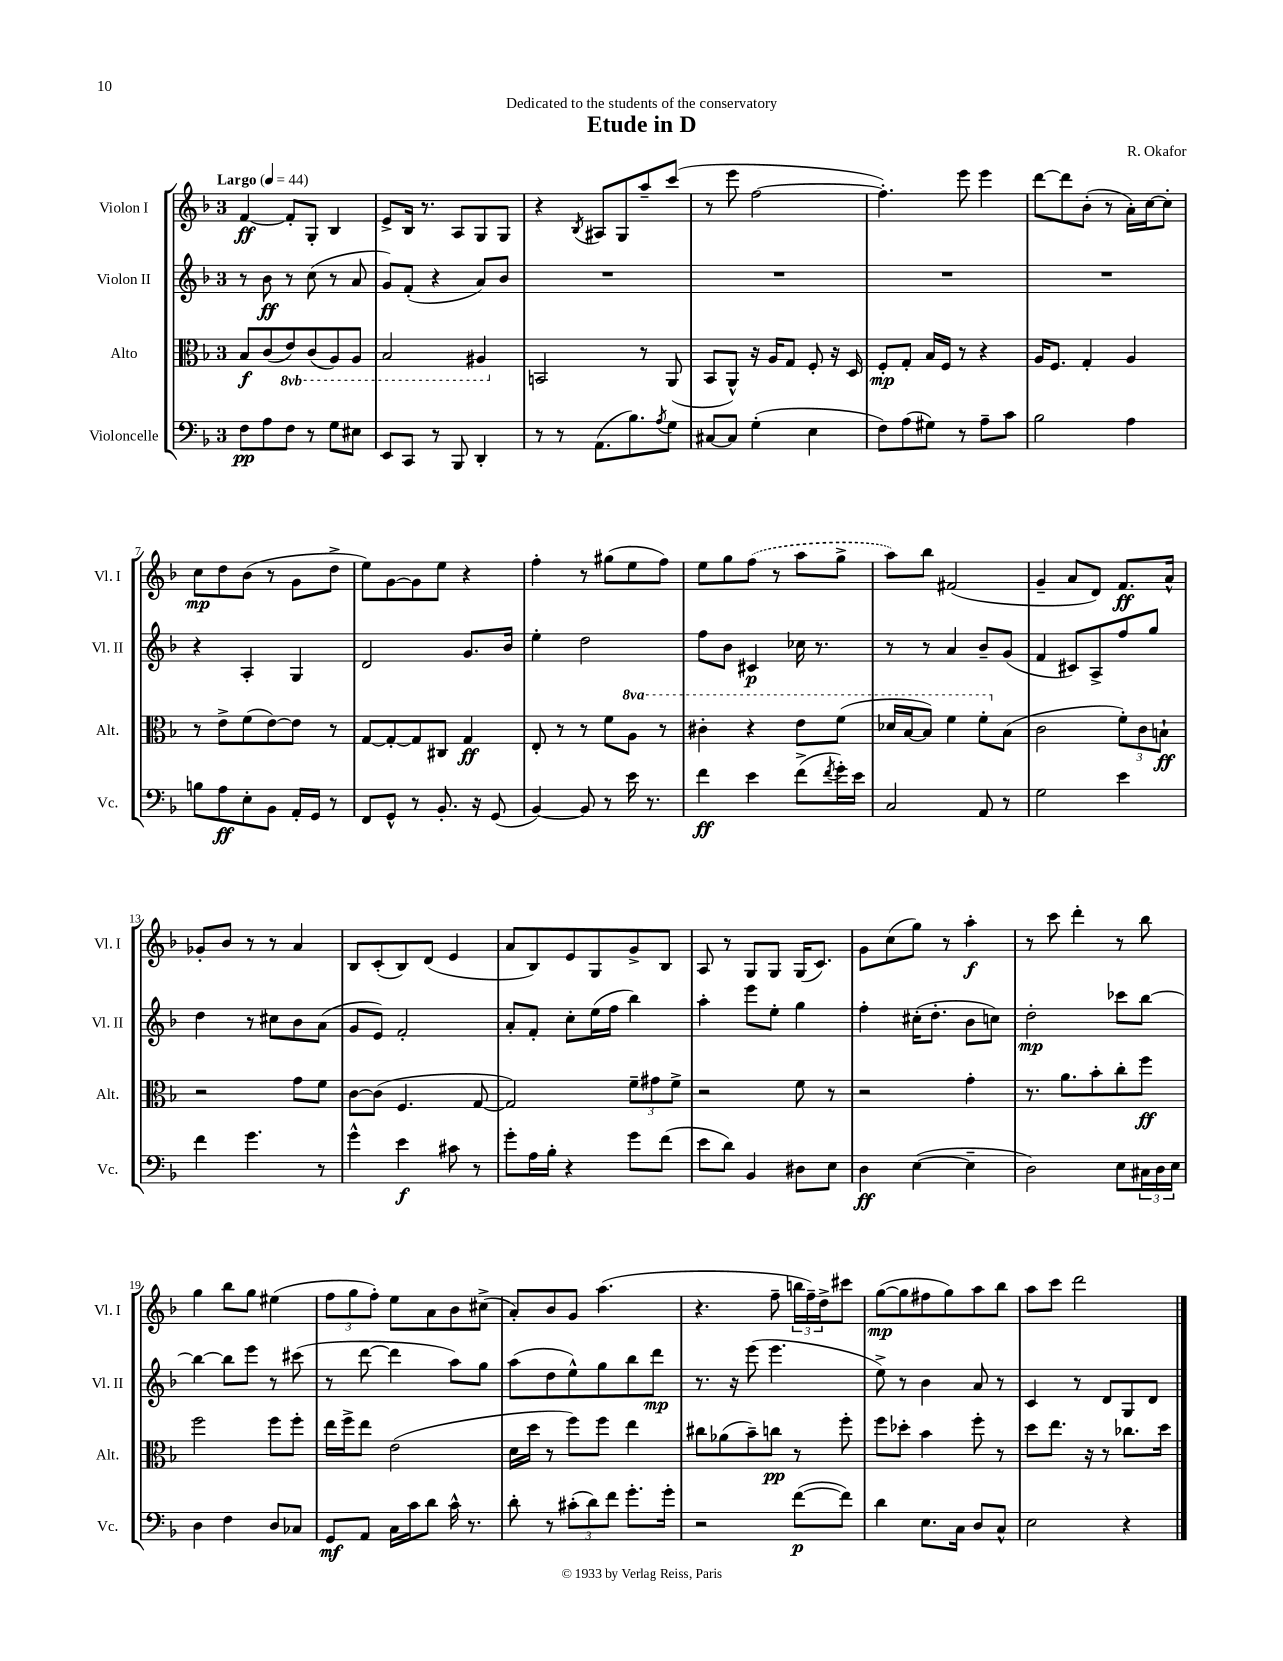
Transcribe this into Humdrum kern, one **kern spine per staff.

**kern	**dynam	**kern	**dynam	**kern	**dynam	**kern	**dynam
*part4	*part4	*part3	*part3	*part2	*part2	*part1	*part1
*staff4	*staff4	*staff3	*staff3	*staff2	*staff2	*staff1	*staff1
*I"Violoncelle	*	*I"Alto	*	*I"Violon II	*	*I"Violon I	*
*I'Vc.	*	*I'Alt.	*	*I'Vl. II	*	*I'Vl. I	*
*clefF4	*	*clefC3	*	*clefG2	*	*clefG2	*
*k[b-]	*	*k[b-]	*	*k[b-]	*	*k[b-]	*
*M3/4	*	*M3/4	*	*M3/4	*	*M3/4	*
*MM44	*	*MM44	*	*MM44	*	*MM44	*
=1	=1	=1	=1	=1	=1	=1	=1
!	!	!	!	!	!	!LO:TX:a:B:t=Largo	!
8F\L	pp	8B-/L	f	8r	.	[4f/	ff
8A\	.	(8c/	.	8b-\	ff	.	.
*	*	*8ba	*	*	*	*	*
8F\J	.	8E/)	.	8r	.	8f'/L]	.
8r	.	(8C/	.	(8cc\	.	8G'/J	.
8G\L	.	8AA/)	.	8r	.	4B-/	.
8E#X\J	.	8AA/J	.	8a/	.	.	.
=2	=2	=2	=2	=2	=2	=2	=2
8EE/L	.	2BB-/	.	8g/L)	.	8e^/L	.
8CC/J	.	.	.	(8f'/J	.	16B-/Jk	.
.	.	.	.	.	.	8.r	.
8r	.	.	.	4r	.	.	.
8BBB-/	.	.	.	.	.	8A/L	.
4DD'/	.	4AA#X/	.	8a/L)	.	8G/	.
.	.	.	.	8b-/J	.	8G/J	.
=3	=3	=3	=3	=3	=3	=3	=3
*	*	*X8ba	*	*	*	*	*
8r	.	2BBn/	.	2.r	.	4r	.
8r	.	.	.	.	.	.	.
.	.	.	.	.	.	8qB-/	.
(8.AA\L	.	.	.	.	.	8A#X/L	.
.	.	.	.	.	.	8G/	.
8.B-\)	.	.	.	.	.	.	.
.	.	8r	.	.	.	8aa~/	.
8qA/	.	.	.	.	.	.	.
8G\J	.	(8AA/	.	.	.	(8ccc/J	.
=4	=4	=4	=4	=4	=4	=4	=4
[8C#X/L	.	8BB-/L	.	2.r	.	8r	.
8C#/J]	.	8AA^^/J)	.	.	.	8eee\	.
(4G'\	.	16r	.	.	.	[2ff\	.
.	.	16A/KL	.	.	.	.	.
.	.	8G/J	.	.	.	.	.
4E\	.	8F'/	.	.	.	.	.
.	.	16r	.	.	.	.	.
.	.	16D/	.	.	.	.	.
=5	=5	=5	=5	=5	=5	=5	=5
8F\L)	.	8F'/L	mp	2.r	.	4.ff'\])	.
(8A\	.	8G'/J	.	.	.	.	.
8G#X\J)	.	16B-/LL	.	.	.	.	.
.	.	16F/JJ	.	.	.	.	.
8r	.	8r	.	.	.	8eee\	.
8A~\L	.	4r	.	.	.	4eee\	.
8c\J	.	.	.	.	.	.	.
=6	=6	=6	=6	=6	=6	=6	=6
2B-\	.	16A/KL	.	2.r	.	[8ddd\L	.
.	.	8.F/J	.	.	.	.	.
.	.	.	.	.	.	8ddd\]	.
.	.	4G'/	.	.	.	(8b-'\J	.
.	.	.	.	.	.	8r	.
4A\	.	4A/	.	.	.	16a'\LL)	.
.	.	.	.	.	.	[16cc\J	.
.	.	.	.	.	.	8cc'\J]	.
!!LO:LB:g=z
=7	=7	=7	=7	=7	=7	=7	=7
8Bn\L	.	8r	.	4r	.	8cc\L	mp
8A\	ff	8e^\L	.	.	.	8dd\	.
8E'\	.	(8f\	.	4A'/	.	(8b-\J	.
8BB-\J	.	[8e\)	.	.	.	8r	.
16AA'/LL	.	8e\J]	.	4G/	.	8g\L	.
16GG/JJ	.	.	.	.	.	.	.
8r	.	8r	.	.	.	8dd^\J	.
=8	=8	=8	=8	=8	=8	=8	=8
8FF/L	.	[8G/L	.	2d/	.	8ee\L)	.
8GG^^/J	.	8G'/_	.	.	.	[8g\	.
8r	.	8G/]	.	.	.	8g\]	.
8.BB-'/	.	8C#X/J	.	.	.	8ee\J	.
.	.	4G/	ff	8.g/L	.	4r	.
16r	.	.	.	.	.	.	.
(8GG/	.	.	.	.	.	.	.
.	.	.	.	16b-/Jk	.	.	.
=9	=9	=9	=9	=9	=9	=9	=9
[4BB-/)	.	8E'/	.	4ee'\	.	4ff'\	.
.	.	8r	.	.	.	.	.
8BB-/]	.	8r	.	2dd\	.	8r	.
8r	.	8f\L	.	.	.	(8gg#X\L	.
*	*	*8va	*	*	*	*	*
16e\	.	8a\J	.	.	.	8ee\	.
8.r	.	.	.	.	.	.	.
.	.	8r	.	.	.	8ff\J)	.
=10	=10	=10	=10	=10	=10	=10	=10
4f\	ff	4cc#X'\	.	8ff\L	.	8ee\L	.
.	.	.	.	8b-\J	.	8gg\	.
4e\	.	4r	.	4c#X/	p	(8ff\J	.
.	.	.	.	.	.	8r	.
(8f^\L	.	8ee\L	.	16cc-X\	.	8aa\L	.
.	.	.	.	8.r	.	.	.
8qf/	.	.	.	.	.	.	.
16g'\L)	.	(8ff\J	.	.	.	8gg^\J	.
16e\JJ	.	.	.	.	.	.	.
=11	=11	=11	=11	=11	=11	=11	=11
2C/	.	16dd-X/LL	.	8r	.	8aa\L)	.
.	.	[16b-/J	.	.	.	.	.
.	.	8b-/J])	.	8r	.	8bb-\J	.
.	.	4ff\	.	4a/	.	(2f#X/	.
8AA/	.	8ff'\L	.	8b-~/L	.	.	.
*	*	*X8va	*	*	*	*	*
8r	.	(8B-\J	.	(8g/J	.	.	.
=12	=12	=12	=12	=12	=12	=12	=12
2G\	.	2c\	.	4f/	.	4g~/	.
.	.	.	.	8c#X/L)	.	8a/L	.
.	.	.	.	8A^/	.	8d/J)	.
4e\	.	12f'\L)	.	8ff/	.	8.f/L	ff
.	.	12c\	.	.	.	.	.
.	.	.	.	8gg/J	.	.	.
.	.	12Bn`\J	ff	.	.	.	.
.	.	.	.	.	.	16a^^/Jk	.
!!LO:LB:g=z
=13	=13	=13	=13	=13	=13	=13	=13
4f\	.	2r	.	4dd\	.	8g-X'/L	.
.	.	.	.	.	.	8b-/J	.
4.g\	.	.	.	8r	.	8r	.
.	.	.	.	8cc#X\L	.	8r	.
.	.	8g\L	.	8b-\	.	4a/	.
8r	.	8f\J	.	(8a\J	.	.	.
=14	=14	=14	=14	=14	=14	=14	=14
4g^^\	.	[8c\L	.	8g/L	.	8B-/L	.
.	.	(8c\J]	.	8e/J)	.	(8c'/	.
4e\	f	4.F/	.	2f'/	.	8B-/)	.
.	.	.	.	.	.	(8d/J	.
8c#X\	.	.	.	.	.	4e/	.
8r	.	[8G/	.	.	.	.	.
=15	=15	=15	=15	=15	=15	=15	=15
8g'\L	.	2G/])	.	8a'/L	.	8a/L	.
16A\L	.	.	.	8f'/J	.	8B-/)	.
16B-'\JJ	.	.	.	.	.	.	.
4r	.	.	.	8cc'\L	.	8e/	.
.	.	.	.	(16ee\L	.	8G/	.
.	.	.	.	16ff\JJ	.	.	.
8g\L	.	12f~\L	.	4bb-\)	.	8g^/	.
.	.	12g#X\	.	.	.	.	.
(8f\J	.	.	.	.	.	8B-/J	.
.	.	12f^\J	.	.	.	.	.
=16	=16	=16	=16	=16	=16	=16	=16
8e\L	.	2r	.	4aa'\	.	8A/	.
8d\J)	.	.	.	.	.	8r	.
4BB-/	.	.	.	8eee\L	.	8G/L	.
.	.	.	.	8ee'\J	.	8G/J	.
8D#X\L	.	8f\	.	4gg\	.	(16G/KL	.
.	.	.	.	.	.	8.c/J)	.
8E\J	.	8r	.	.	.	.	.
=17	=17	=17	=17	=17	=17	=17	=17
4D\	ff	2r	.	4ff'\	.	8g\L	.
.	.	.	.	.	.	(8cc\	.
([4E\	.	.	.	(16cc#X'\KL	.	8gg\J)	.
.	.	.	.	8.dd'\J	.	.	.
.	.	.	.	.	.	8r	.
4E~\]	.	4g'\	.	8b-\L	.	4aa'\	f
.	.	.	.	8ccn\J)	.	.	.
=18	=18	=18	=18	=18	=18	=18	=18
2D\)	.	8.r	.	2dd'\	mp	8r	.
.	.	.	.	.	.	8ccc\	.
.	.	8.a\L	.	.	.	.	.
.	.	.	.	.	.	4ddd'\	.
.	.	8b-'\	.	.	.	.	.
8E\L	.	8cc'\	.	8ccc-X\L	.	8r	.
24C#X\L	.	8ff\J	ff	[8bb-\J	.	8bb-\	.
24D\	.	.	.	.	.	.	.
24E\JJ	.	.	.	.	.	.	.
!!LO:LB:g=z
=19	=19	=19	=19	=19	=19	=19	=19
4D\	.	2ff\	.	4bb-\_	.	4gg\	.
4F\	.	.	.	8bb-\L]	.	8bb-\L	.
.	.	.	.	8eee\J	.	8gg\J	.
8D/L	.	8ff\L	.	8r	.	(4ee#X\	.
8C-X/J	.	8ff'\J	.	(8ccc#X\	.	.	.
=20	=20	=20	=20	=20	=20	=20	=20
8GG/L	mf	16ee\LL	.	8r	.	12ff\L	.
.	.	16ff^\J	.	.	.	.	.
.	.	.	.	.	.	12gg\	.
8AA/J	.	8ee\J	.	[8ddd\	.	.	.
.	.	.	.	.	.	12ff'\J)	.
16C\LL	.	(2e\	.	4ddd\]	.	8ee\L	.
16c\J	.	.	.	.	.	.	.
8d\J	.	.	.	.	.	8a\	.
16c^^\	.	.	.	8aa\L)	.	8b-\	.
8.r	.	.	.	.	.	.	.
.	.	.	.	8gg\J	.	(8cc#X^\J	.
=21	=21	=21	=21	=21	=21	=21	=21
8d'\	.	16d\LL	.	(8aa\L	.	8a'/L)	.
.	.	16dd\JJ	.	.	.	.	.
8r	.	8r	.	8dd\	.	8b-/	.
(12c#X'\L	.	8ff\L)	.	8ee^^\)	.	8g/J	.
12d\)	.	.	.	.	.	.	.
.	.	8ff\J	.	8gg\	.	(4.aa\	.
12f\J	.	.	.	.	.	.	.
8.g'\L	.	4ee\	.	8bb-\	.	.	.
.	.	.	.	8ddd\J	mp	.	.
16g'\Jk	.	.	.	.	.	.	.
=22	=22	=22	=22	=22	=22	=22	=22
2r	.	8cc#X\L	.	8.r	.	4.r	.
.	.	(8a-X\	.	.	.	.	.
.	.	.	.	16r	.	.	.
.	.	8b-~\)	.	(8eee\	.	.	.
.	.	8ccn\J	pp	4.eee\	.	8ff~\	.
([8f\L	p	8r	.	.	.	24bbn\LL	.
.	.	.	.	.	.	24ff~\)	.
.	.	.	.	.	.	24dd^\J	.
8f\J])	.	8ff'\	.	.	.	8ccc#X\J	.
=23	=23	=23	=23	=23	=23	=23	=23
4d\	.	8ff\L	.	8ee^\)	.	([8gg\L	mp
.	.	8dd-X'\J	.	8r	.	8gg\]	.
8.E\L	.	4b-\	.	4b-\	.	8ff#X\	.
.	.	.	.	.	.	8gg\)	.
16C\Jk	.	.	.	.	.	.	.
8D/L	.	8ff'\	.	8a/	.	8aa\	.
8C^^/J	.	8r	.	8r	.	8bb-\J	.
=24	=24	=24	=24	=24	=24	=24	=24
2E\	.	8dd\L	.	4c/	.	8aa\L	.
.	.	8.ee\J	.	.	.	8ccc\J	.
.	.	.	.	8r	.	2ddd\	.
.	.	16r	.	.	.	.	.
.	.	8r	.	8d/L	.	.	.
4r	.	8.cc-X\L	.	8G/	.	.	.
.	.	.	.	8d/J	.	.	.
.	.	16dd\Jk	.	.	.	.	.
==	==	==	==	==	==	==	==
*-	*-	*-	*-	*-	*-	*-	*-
